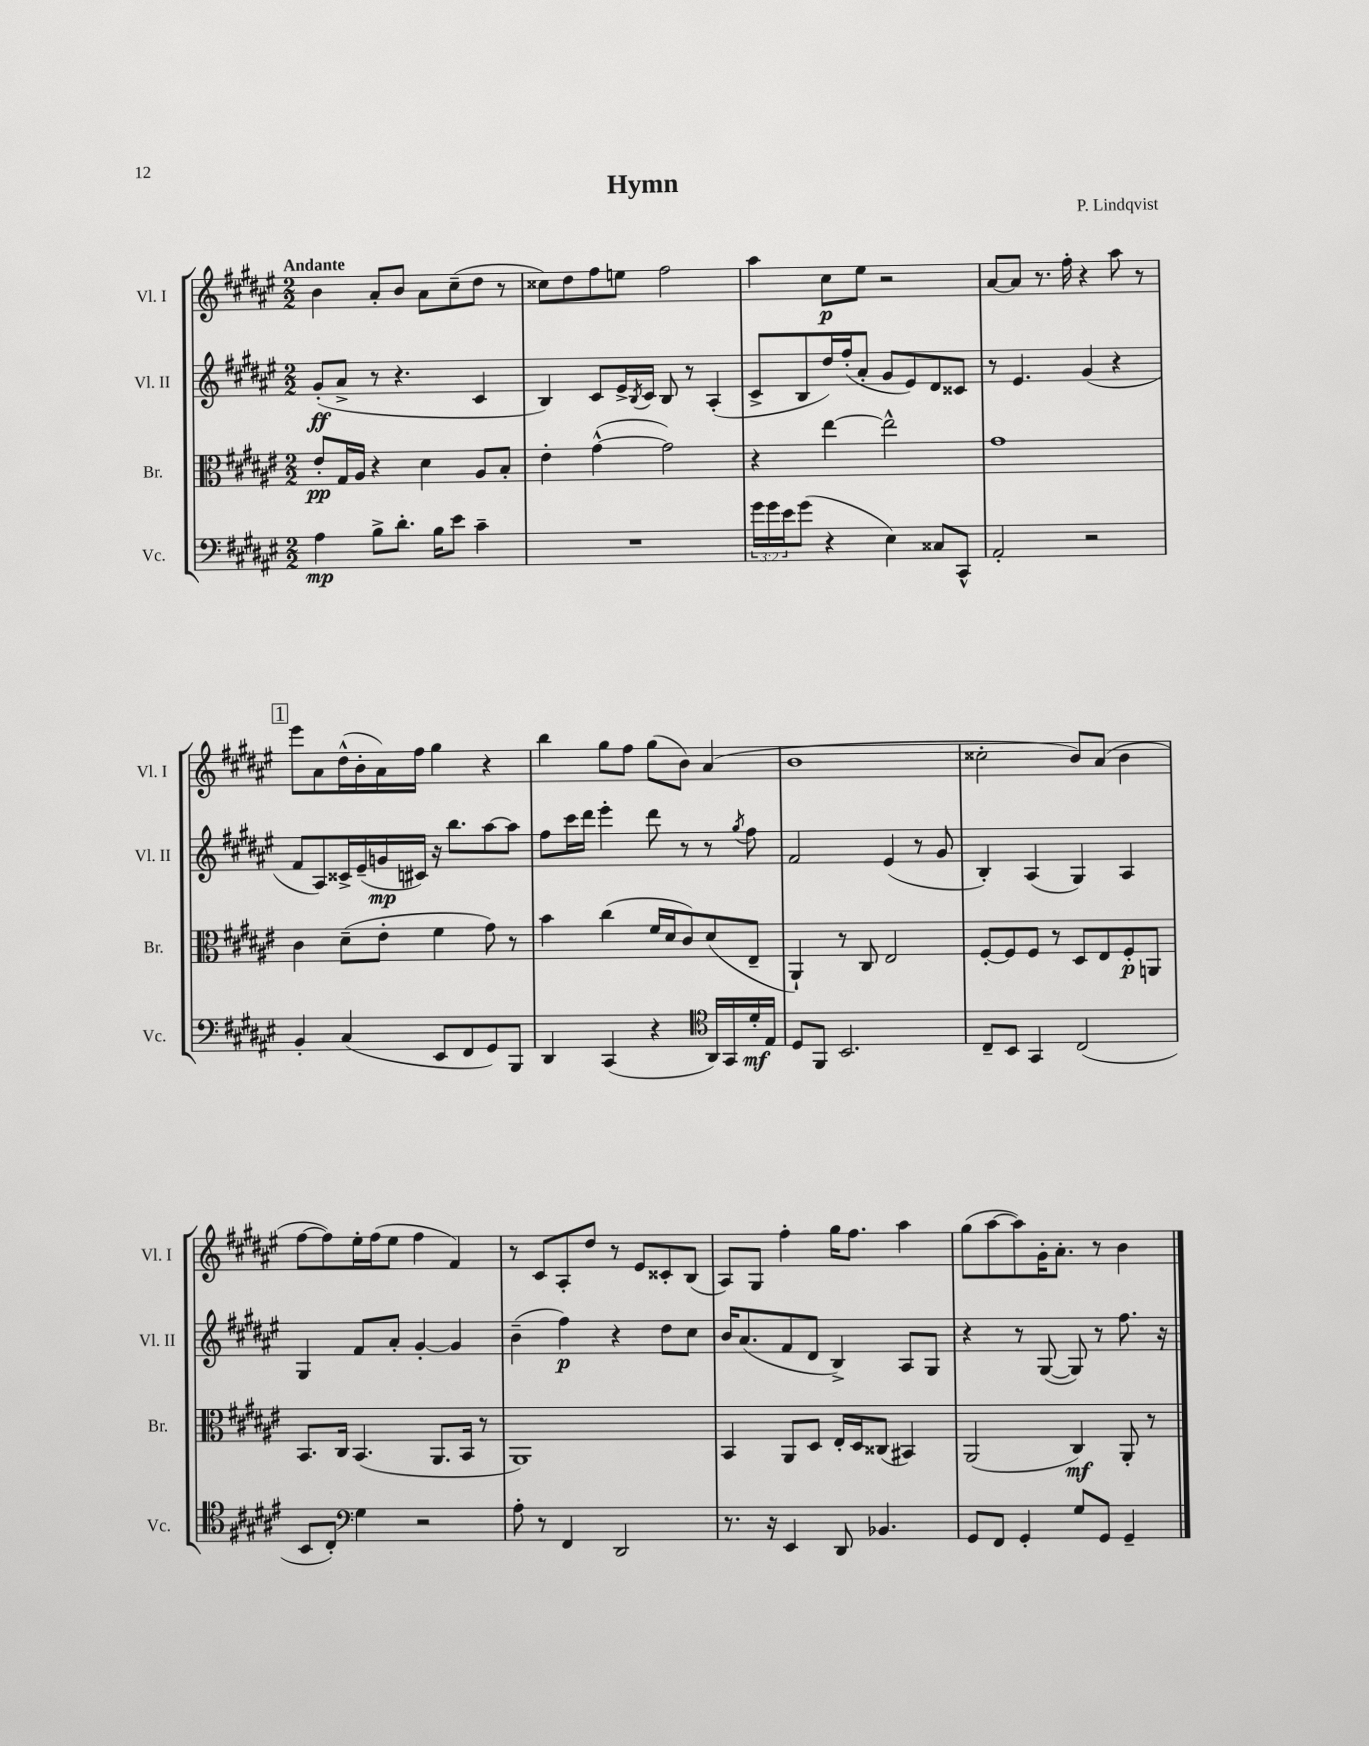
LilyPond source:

\header { title = "Hymn" composer = "P. Lindqvist" }
<<
\new StaffGroup <<
\new Staff = "s0" \with { instrumentName = "Vl. I" shortInstrumentName = "Vl. I" } {
    \clef treble \key fis \major \numericTimeSignature \time 2/2 \tempo "Andante"
    b'4 ais'8-. b'8 ais'8 cis''8--( dis''8 r8 |
    cisis''8) dis''8 fis''8 e''8 fis''2 |
    ais''4 cis''8\p eis''8 r2 |
    ais'8~ ais'8 r8. fis''16-. r4 ais''8 r8 |
    \mark \markup { \box "1" } eis'''8 ais'8 dis''16-^( b'16-. ais'16) fis''16 gis''4 r4 |
    b''4 gis''8 fis''8 gis''8( b'8) ais'4( |
    b'1 |
    cisis''2-. b'8) ais'8( b'4 |
    fis''8~ fis''8) eis''16-. fis''16( eis''8 fis''4 fis'4) |
    r8 cis'8 ais8-. dis''8 r8 eis'8 cisis'8-. b8( |
    ais8) gis8 fis''4-. gis''16 fis''8. ais''4 |
    gis''8( ais''8~ ais''8) gis'16-. ais'8.-. r8 b'4 \bar "|." |
}
\new Staff = "s1" \with { instrumentName = "Vl. II" shortInstrumentName = "Vl. II" } {
    \clef treble \key fis \major \numericTimeSignature \time 2/2
    gis'8-.\ff( ais'8-> r8 r4. cis'4 |
    b4) cis'8 eis'16-> \acciaccatura { b8 } cis'16 b8 r8 ais4-.( |
    cis'8-> b8 dis''16) fis''16-.( ais'8-. gis'8 eis'8) dis'8 cisis'8 |
    r8 eis'4. gis'4( r4 |
    \mark \markup { \box "1" } fis'8 ais8) cisis'16-> eis'16--( g'16\mp cis'16) r16 b''8. ais''8~ ais''8 |
    fis''8 cis'''16 dis'''16 eis'''4-. dis'''8 r8 r8 \acciaccatura { gis''8 } fis''8 |
    fis'2 eis'4( r8 gis'8 |
    b4-.) ais4( gis4) ais4 |
    gis4 fis'8 ais'8-. gis'4~-. gis'4 |
    b'4--( fis''4\p) r4 dis''8 cis''8 |
    b'16 ais'8.( fis'8 dis'8 b4->) ais8 gis8 |
    r4 r8 gis8~( gis8) r8 fis''8. r16 \bar "|." |
}
\new Staff = "s2" \with { instrumentName = "Br." shortInstrumentName = "Br." } {
    \clef alto \key fis \major \numericTimeSignature \time 2/2
    eis'8-.\pp gis16 ais16 r4 dis'4 ais8 b8-. |
    eis'4-. gis'4~-^( gis'2) |
    r4 eis''4~ eis''2-^ |
    gis'1 |
    \mark \markup { \box "1" } cis'4 dis'8--( eis'8-. fis'4 gis'8) r8 |
    b'4 cis''4( fis'16 dis'16 cis'8) dis'8( eis8-- |
    ais,4-!) r8 cis8 eis2 |
    fis8~-. fis8 fis8 r8 dis8 eis8 fis8-.\p a,8 |
    b,8. cis16 b,4.( ais,8. b,16 r8 |
    ais,1) |
    b,4 ais,8 dis8 eis16-. dis16 cisis8( bis,4) |
    ais,2( cis4\mf) ais,8-. r8 \bar "|." |
}
\new Staff = "s3" \with { instrumentName = "Vc." shortInstrumentName = "Vc." } {
    \clef bass \key fis \major \numericTimeSignature \time 2/2 \override Staff.TupletNumber.text = #tuplet-number::calc-fraction-text
    ais4\mp b8-> dis'8.-. b16 eis'8 cis'4-- |
    R1 |
    \tuplet 3/2 { gis'16 gis'16 eis'16 } gis'8( r4 eis4) cisis8 cis,8-^ |
    ais,2-. r2 |
    \mark \markup { \box "1" } b,4-. cis4( eis,8 fis,8 gis,8) b,,8 |
    dis,4 cis,4( r4 \clef tenor ais,16) gis,16 dis'16-.\mf eis16 |
    dis8 fis,8 b,2. |
    cis8-- b,8 gis,4 cis2( |
    b,8 cis8-.) \clef bass gis4 r2 |
    ais8-. r8 fis,4 dis,2 |
    r8. r16 eis,4 dis,8 bes,4. |
    gis,8 fis,8 gis,4-. gis8 gis,8 gis,4-- \bar "|." |
}
>>
>>
\layout { \context { \Score \remove "Bar_number_engraver" } }
